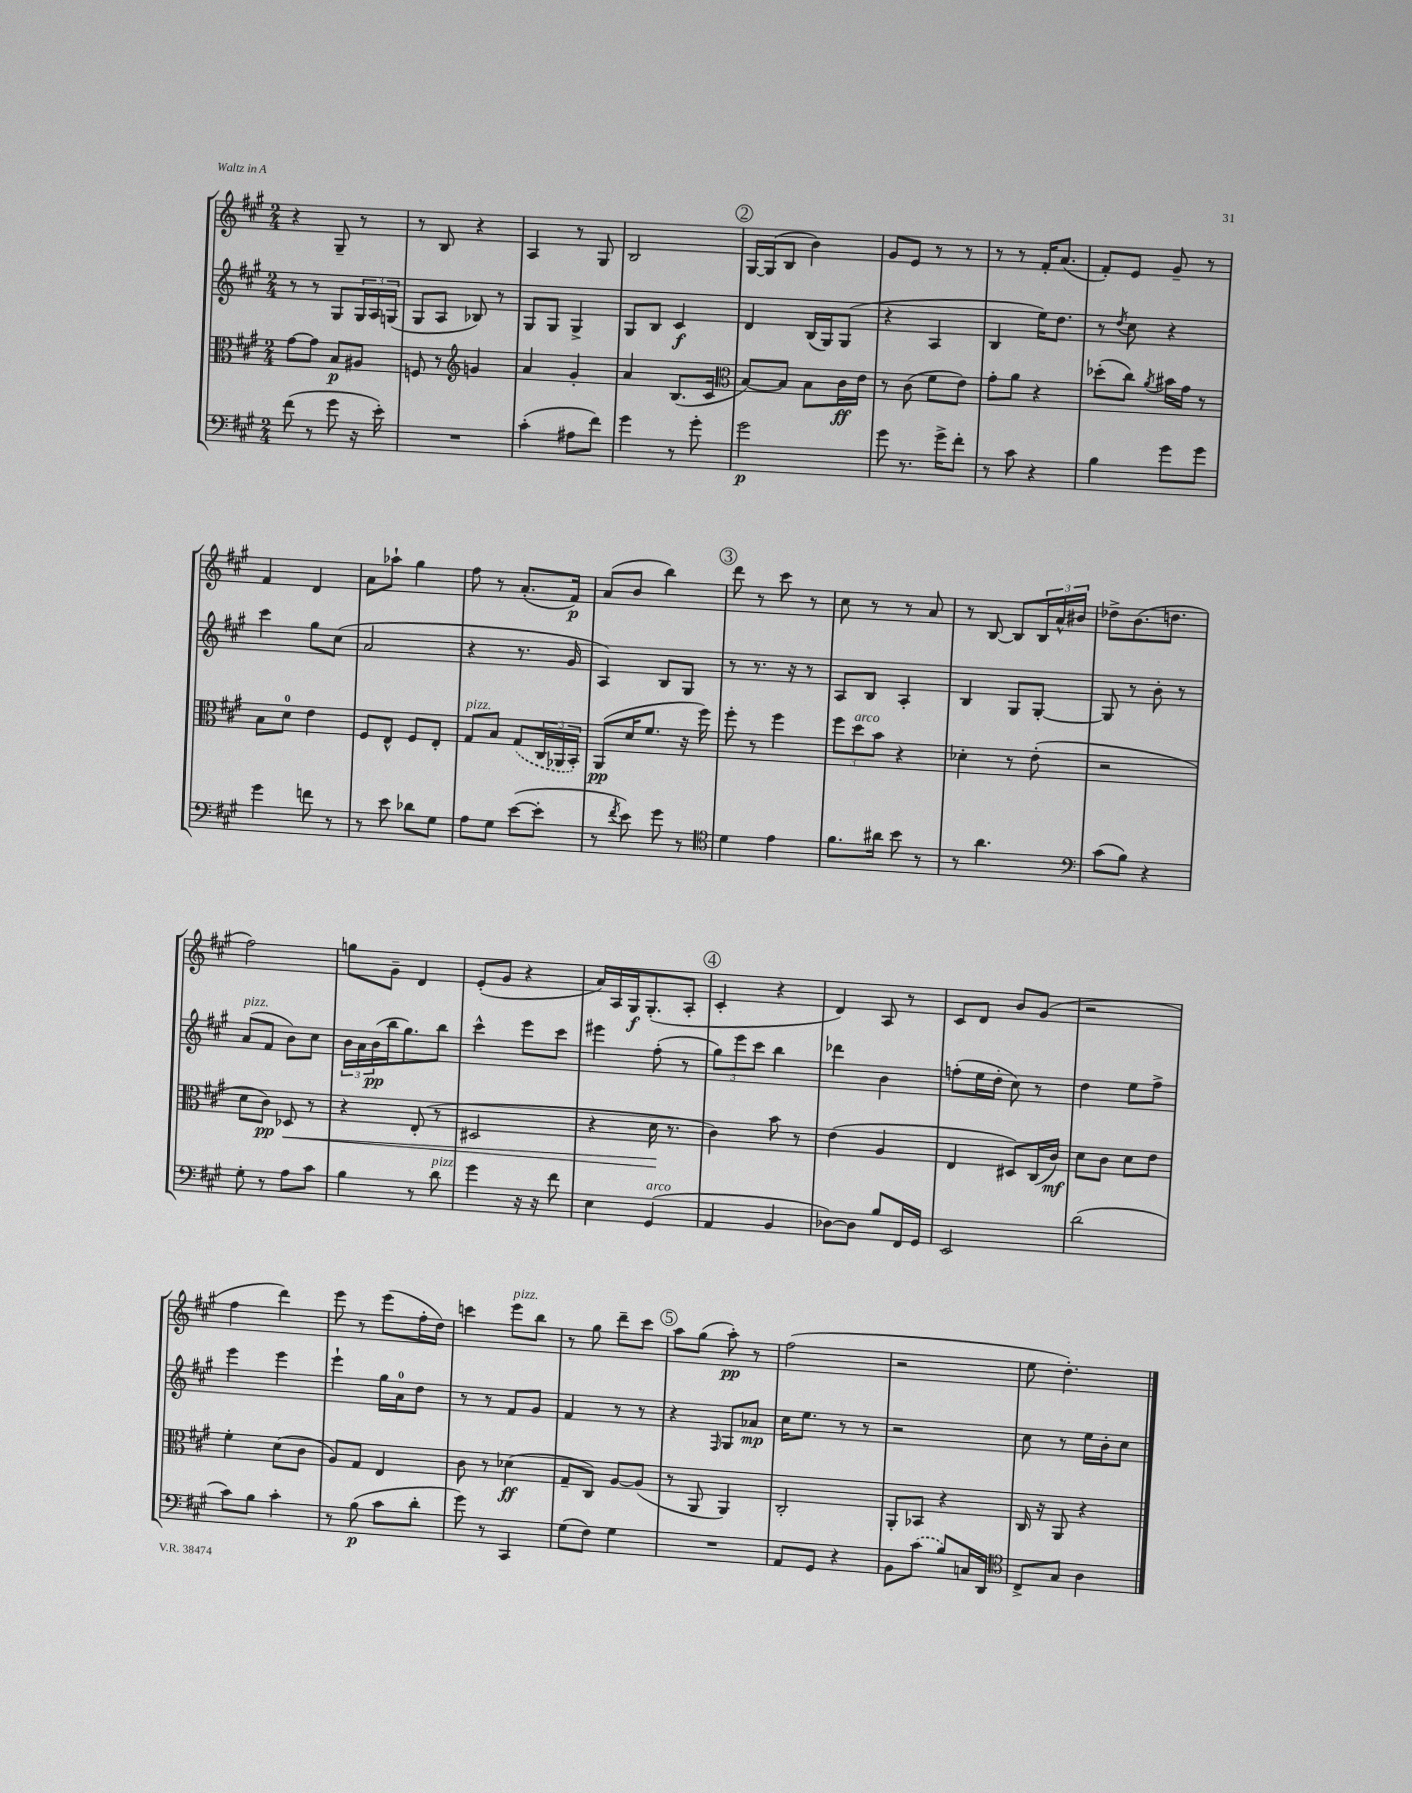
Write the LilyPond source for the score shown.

<<
\new StaffGroup <<
\new Staff = "s0" {
    \clef treble \key a \major \numericTimeSignature \time 2/4
    r4 gis8-- r8 |
    r8 b8 r4 |
    a4 r8 gis8 |
    b2 |
    \mark \markup { \circle "2" } gis16~ gis16( b8 b'4) |
    gis'8 e'8 r8 r8 |
    r8 r8 fis'16-. a'8.( |
    fis'8-.) e'8 gis'8-- r8 |
    fis'4 d'4 |
    a'8 aes''8-! gis''4 |
    fis''8 r8 a'8.-.( fis'16\p) |
    a'8( b'8 b''4) |
    \mark \markup { \circle "3" } d'''8 r8 cis'''8 r8 |
    cis''8 r8 r8 a'8 |
    r8 b8~ b8 \tuplet 3/2 { b16 a'16-^ bis'16 } |
    des''8-> b'8.( d''8. |
    fis''2) |
    g''8 gis'8-- d'4 |
    e'8-.( gis'8 r4 |
    a'16) a16 gis16\f gis8.-.( a8-. |
    \mark \markup { \circle "4" } cis'4-. r4 |
    d'4) a8 r8 |
    cis'8 d'8 b'8 gis'8( |
    r2 |
    fis''4 d'''4) |
    e'''8 r8 e'''8( fis''16-. d''16) |
    c'''4 e'''8^\markup { \italic "pizz." } b''8 |
    r8 gis''8 d'''8-- cis'''8 |
    \mark \markup { \circle "5" } a''8 gis''8( a''8-.\pp) r8 |
    fis''2( |
    r2 |
    e''8 d''4.-.) \bar "|." |
}
\new Staff = "s1" {
    \clef treble \key a \major \numericTimeSignature \time 2/4
    r8 r8 gis8 \tuplet 3/2 { gis16 a16 g16( } |
    gis8 a8 bes8) r8 |
    gis8 gis8 gis4-> |
    gis8 b8 cis'4\f |
    \mark \markup { \circle "2" } d'4 b16( gis16) gis8( |
    r4 a4 |
    b4 e''16) d''8. |
    r8 \acciaccatura { d''8 } cis''8 r4 |
    cis'''4 gis''8 cis''8( |
    a'2 |
    r4 r8. gis'16 |
    a4) b8 gis8 |
    \mark \markup { \circle "3" } r8 r8. r16 r8 |
    a8 b8 a4-. |
    b4 gis8 gis8~-. |
    gis8 r8 b'8-. r8 |
    a'8^\markup { \italic "pizz." }( fis'8 b'8) cis''8 |
    \tuplet 3/2 { b'16 a'16 b'16\pp( } b''16 gis''8.) b''8 |
    cis'''4-^ e'''8 cis'''8 |
    eis'''4 fis''8-.( r8 |
    \mark \markup { \circle "4" } \tuplet 3/2 { gis''8) e'''8 cis'''8 } b''4 |
    des'''4 b'4 |
    f''8-.( e''16 d''16-. cis''8) r8 |
    d''4 e''8 fis''8-> |
    e'''4 e'''4 |
    e'''4-! gis''16 a'16-0 d''8 |
    r8 r8 fis'8 gis'8 |
    fis'4 r8 r8 |
    \mark \markup { \circle "5" } r4 \grace { fis16 } gis8 aes'8\mp |
    cis''16 e''8. r8 r8 |
    r2 |
    cis''8 r8 e''16 b'16-. cis''8 \bar "|." |
}
\new Staff = "s2" {
    \clef alto \key a \major \numericTimeSignature \time 2/4
    gis'8~ gis'8 b8\p ais8 |
    f8 r8 \clef treble g'4 |
    a'4 gis'4-. |
    a'4 b8.( cis'16 |
    \mark \markup { \circle "2" } \clef alto b8~) b8 b8 cis'16\ff e'16 |
    r8 cis'8( fis'8 e'8) |
    gis'8-. a'8 r4 |
    des''8-.( cis''8) \acciaccatura { a'8 } bis'16 gis'16 r8 |
    b8 d'8-0 e'4 |
    fis8 e8-^ fis8 e8-. |
    gis8^\markup { \italic "pizz." } b8 \once \slurDashed gis8( \tuplet 3/2 { cis16 aes,16 b,16-.) } |
    a,8\pp( d'16 fis'8. r16 fis''16) |
    \mark \markup { \circle "3" } fis''8-. r8 fis''4 |
    \tuplet 3/2 { fis''8 d''8^\markup { \italic "arco" } b'8 } r4 |
    des'4-. r8 e'8-.( |
    r2 |
    d'8 cis'8\pp) des8\< r8 |
    r4 e8-.( r8 |
    dis2 |
    r4 d'16\! r8. |
    \mark \markup { \circle "4" } cis'4) b'8 r8 |
    e'4( a4 |
    e4 dis8) cis16( cis'16\mf) |
    d'8 cis'8 d'8 e'8 |
    fis'4-. d'8( cis'8 |
    a8) gis8 e4 |
    cis'8 r8 des'4\ff( |
    gis8-- cis8) a8~ a8( |
    \mark \markup { \circle "5" } r8 a,8 a,4) |
    cis2-. |
    a,8-. bes,8 r4 |
    cis16 r16 a,8 r4 \bar "|." |
}
\new Staff = "s3" {
    \clef bass \key a \major \numericTimeSignature \time 2/4
    fis'8( r8 gis'8 r16 e'16-.) |
    R2 |
    cis'4-.( ais8 fis'8) |
    gis'4 r8 gis'8-. |
    \mark \markup { \circle "2" } gis'2\p |
    gis'8 r8. gis'16-> fis'8-. |
    r8 cis'8 r4 |
    b4 gis'8 gis'8 |
    gis'4 f'8 r8 |
    r8 e'8 des'8 gis8 |
    a8 gis8 e'8~( e'8-. |
    r8 \acciaccatura { fis'8 } e'8) gis'8 r8 |
    \mark \markup { \circle "3" } \clef tenor d'4 e'4 |
    fis'8. ais'16 b'8 r8 |
    r8 a'4. |
    \clef bass cis'8( b8) r4 |
    gis8-. r8 a8 cis'8 |
    b4 r8 d'8^\markup { \italic "pizz." } |
    gis'4 r16 r16 fis'8 |
    e4 gis,4^\markup { \italic "arco" }( |
    \mark \markup { \circle "4" } a,4 b,4 |
    des8~) des8 b8 fis,16 gis,16 |
    e,2 |
    d'2( |
    cis'8) b8 cis'4-. |
    r8 b8\p( cis'8 d'8-. |
    gis'8) r8 cis,4 |
    gis8( fis8) gis4 |
    \mark \markup { \circle "5" } R2 |
    a,8 gis,8 r4 |
    b,8 \once \slurDashed cis'8( b8) c16 d,16 |
    \clef tenor cis8-> gis8 a4 \bar "|." |
}
>>
>>
\layout { \context { \Score \remove "Bar_number_engraver" } }
